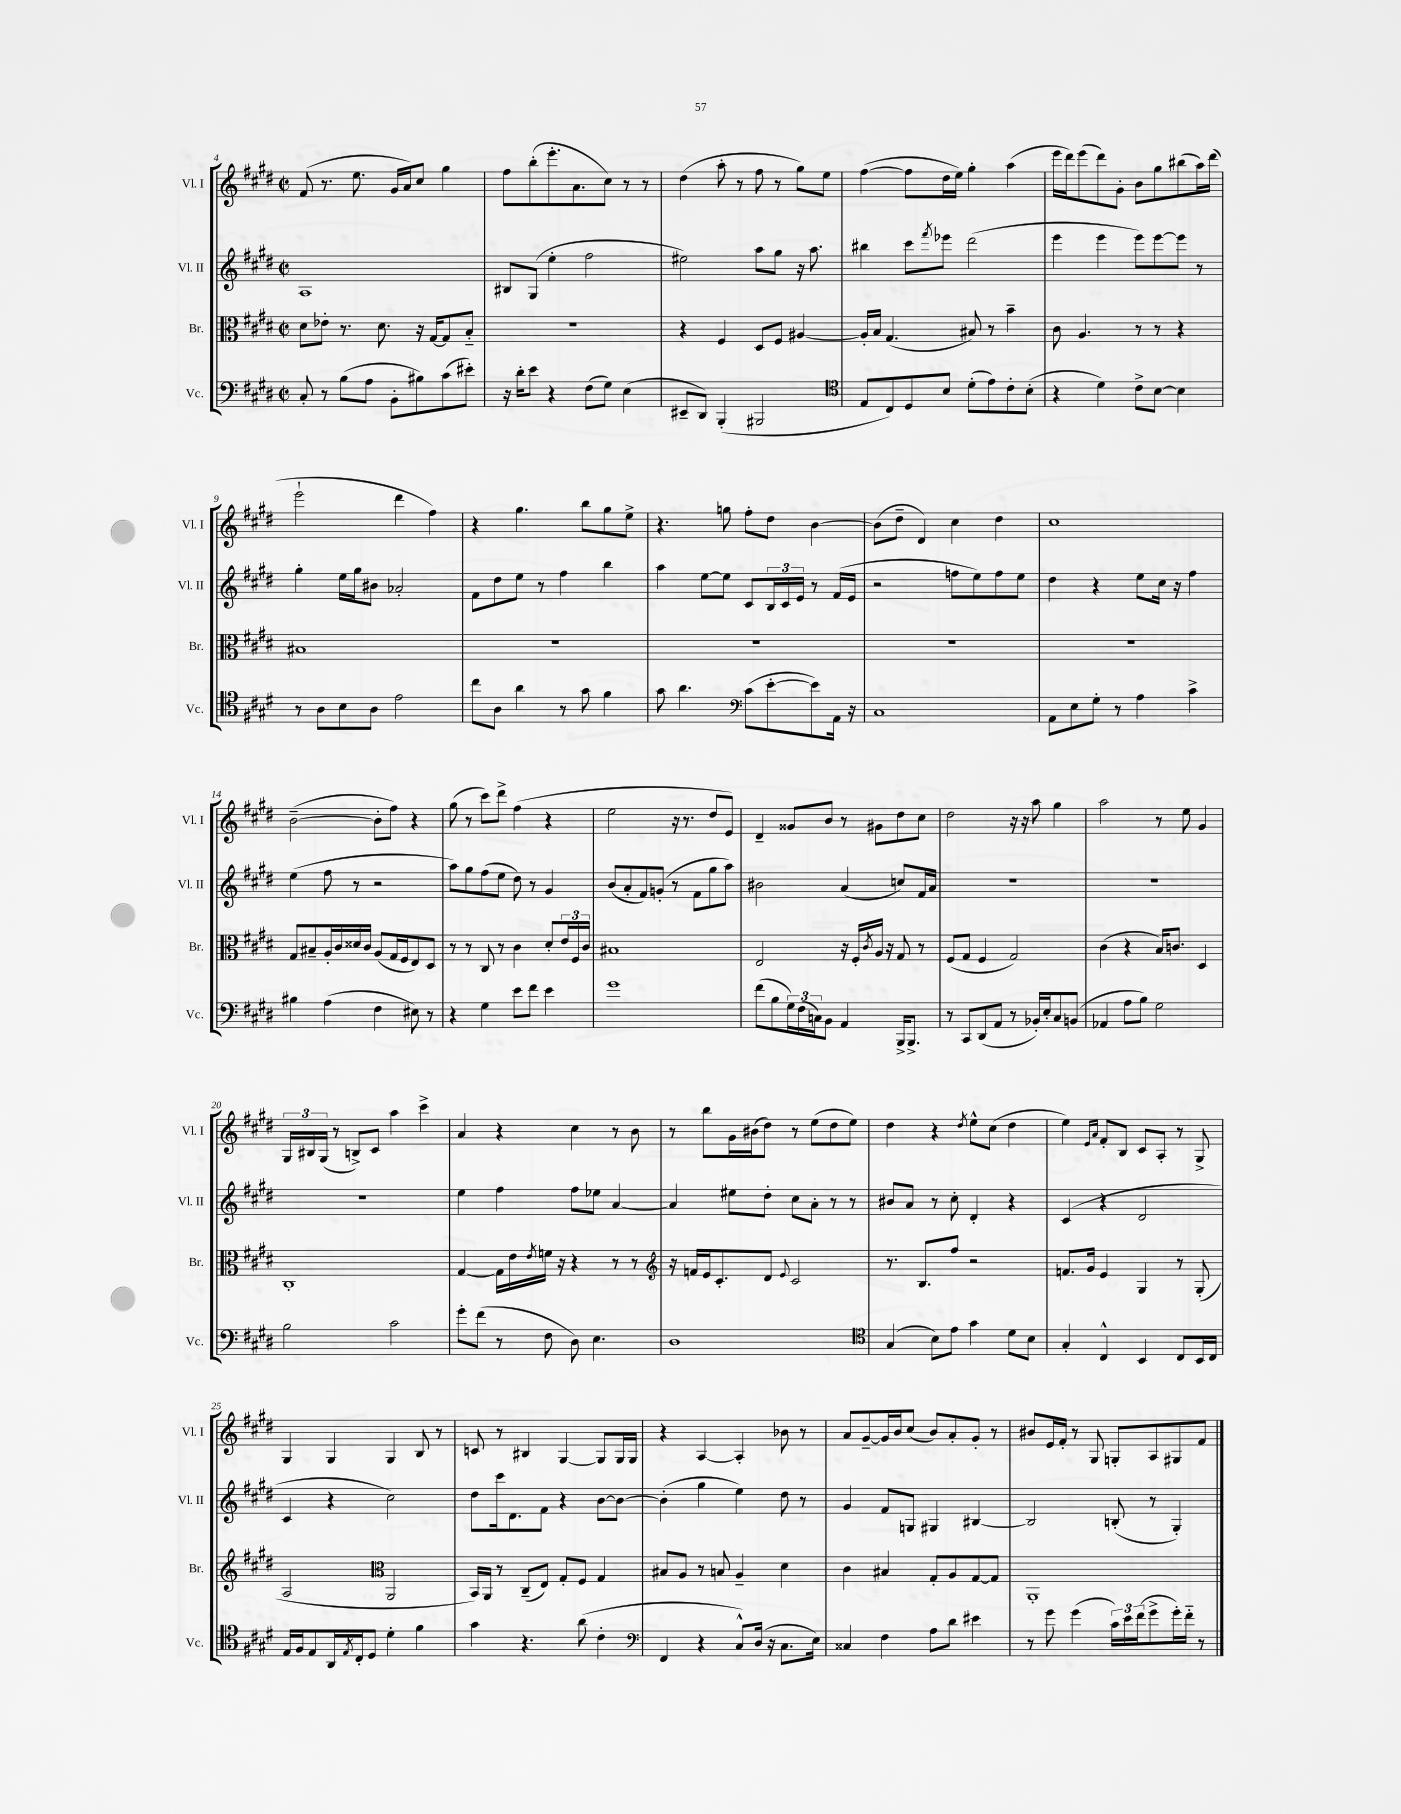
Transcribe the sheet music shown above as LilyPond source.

<<
\new StaffGroup <<
\new Staff = "s0" \with { instrumentName = "Vl. I" shortInstrumentName = "Vl. I" } {
    \clef treble \key e \major \defaultTimeSignature \time 2/2
    fis'8( r8. e''8. gis'16 a'16) cis''8 gis''4 |
    fis''8 b''8-.( e'''8.-. a'8. cis''8) r8 r8 |
    dis''4( a''8-. r8 fis''8 r8 gis''8) e''8 |
    fis''4~( fis''8 dis''16 e''16) gis''4-. a''4( |
    e'''16 dis'''16) e'''8( dis'''8) gis'8-. b'8 gis''8 bis''8( a''16) dis'''16( |
    e'''2-! dis'''4 fis''4) |
    r4 gis''4. b''8 gis''8 e''8-> |
    r4. g''8 fis''8-. dis''8 b'4~ |
    b'8( dis''8-- dis'4) cis''4 dis''4 |
    cis''1 |
    b'2~--( b'8-. fis''8) r4 |
    gis''8( r8 cis'''8) dis'''8-> fis''4( r4 |
    e''2 r16 r8. dis''8 e'8) |
    dis'4-- gisis'8 b'8 r8 gis'8 dis''8 cis''8 |
    dis''2 r16 r16 a''8 gis''4 |
    a''2 r8 e''8 gis'4 |
    \tuplet 3/2 { gis16 bis16 gis16( } r8 b8->) cis'8 a''4 cis'''4-> |
    a'4 r4 cis''4 r8 b'8 |
    r8 b''8 gis'16 bis'16( dis''8) r8 e''8( dis''8 e''8) |
    dis''4 r4 \acciaccatura { dis''8 } e''8-^ cis''8( dis''4 |
    e''4) \grace { e'16 a'16 } fis'8-. b8 cis'8 a8-. r8 gis8-> |
    gis4 gis4 gis4 b8 r8 |
    c'8 r8 bis4 gis4~ gis8 gis16 gis16 |
    r4 a4~ a4-. bes'8 r8 |
    a'8 gis'8~-- gis'16 b'16 cis''8( b'8) a'8-. gis'8-. r8 |
    bis'8 e'16 fis'16-. r8 gis8 g8-. a8 gis8 fis'8 \bar "|." |
}
\new Staff = "s1" \with { instrumentName = "Vl. II" shortInstrumentName = "Vl. II" } {
    \clef treble \key e \major \defaultTimeSignature \time 2/2
    a1 |
    bis8 gis8( e''4-. fis''2 |
    eis''2) a''8 gis''8 r16 a''8. |
    bis''4 cis'''8 \acciaccatura { fis'''8 } ees'''8 dis'''2( |
    e'''4 e'''4 e'''8) e'''8~ e'''8 r8 |
    gis''4-. e''16 gis''16 bis'8 aes'2-. |
    fis'8 dis''8 e''8 r8 fis''4 b''4 |
    a''4 e''8~ e''8 cis'8 \tuplet 3/2 { b16 cis'16 e'16 } r8 fis'16( e'16 |
    r2 f''8 e''8) f''8 e''8 |
    dis''4 r4 e''8 cis''16 r16 fis''4 |
    e''4( fis''8 r8 r2 |
    a''8) gis''8 fis''8( e''8 dis''8) r8 gis'4 |
    b'8( a'8-. fis'8) g'8-.( r8 fis'8 gis''8 a''8) |
    bis'2 a'4( c''8) fis'16 a'16 |
    R1 |
    R1 |
    R1 |
    e''4 fis''4 fis''8 ees''8 a'4~ |
    a'4 eis''8 dis''8-. cis''8 a'8-. r8 r8 |
    bis'8 a'8 r8 cis''8-. dis'4-. r4 |
    cis'4( r4 dis'2 |
    cis'4 r4 cis''2) |
    dis''8 cis'''16 dis'8. fis'8 r4 b'8~ b'8~ |
    b'4-.( gis''4 e''4) dis''8 r8 |
    gis'4 fis'8 g8 gis4 bis4~ |
    bis2 b8-.( r8 gis4-.) \bar "|." |
}
\new Staff = "s2" \with { instrumentName = "Br." shortInstrumentName = "Br." } {
    \clef alto \key e \major \defaultTimeSignature \time 2/2
    dis'8 ees'8-. r8. dis'8. r16 gis16~ gis8 b8-_ |
    R1 |
    r4 fis4 dis8 fis8 ais4~ |
    ais16-. b16 gis4.( bis8) r8 b'4-- |
    cis'8 a4. r8 r8 r4 |
    bis1 |
    R1 |
    R1 |
    R1 |
    R1 |
    gis8 bis8-- a16-. cis'16 disis'16 cis'16 a8( gis16 fis16 e8) dis8 |
    r8 r8 cis8 r8 cis'4 dis'8-. \tuplet 3/2 { e'16 fis16 cis'16 } |
    bis1 |
    e2 r16 fis16-. \acciaccatura { cis'8 } a16 r16 gis8 r8 |
    fis8( gis8 fis4 gis2) |
    cis'4( r4 b16) c'8. dis4 |
    cis1-. |
    gis4~ gis16 e'16 \acciaccatura { e'8 } f'16 r16 r4 r8 r8 |
    \clef treble r16 f'16 e'16 cis'8.-. dis'8 \appoggiatura { e'8 } cis'2 |
    r8. b8. fis''8 r2 |
    f'8. gis'16 e'4 gis4 r8 gis8-.( |
    a2 \clef alto a,2 |
    b,16) a,16 r8 cis8--( e8) gis8-. fis8 gis4 |
    bis8 a8 r8 b8 a4-- dis'4 |
    cis'4 bis4 gis8-. a8 gis8~ gis8 |
    a,1-. \bar "|." |
}
\new Staff = "s3" \with { instrumentName = "Vc." shortInstrumentName = "Vc." } {
    \clef bass \key e \major \defaultTimeSignature \time 2/2
    cis8-. r8 b8( a8 b,8-. bis8) cis'8( eis'8-.) |
    r16 dis'16-. e'8 r4 fis8( gis8) e4( |
    eis,8-- dis,8) b,,4-.( bis,,2 |
    \clef tenor e8 cis8) dis8 b8 dis'8-.( e'8) cis'8-. b8-.( |
    r4 dis'4) cis'8-> b8~ b4 |
    r8 a8 b8 a8 e'2 |
    cis''8 a8 a'4 r8 gis'8 fis'4 |
    gis'8 a'4. \clef bass cis'8( e'8~-. e'8) a,16 r16 |
    cis1 |
    a,8 e8 gis8-. r8 a4 cis'4-> |
    bis4 a4( fis4 eis8) r8 |
    r4 gis4 e'8 fis'8 e'4 |
    gis'1 |
    fis'8( b8 \tuplet 3/2 { gis16) fis16( c16) } b,8 a,4 b,,16-> b,,8.-> |
    r8 cis,8 dis,8( a,8 r8 bes,16-.) e16-. cis8 b,8( |
    aes,4 a8 b8) gis2 |
    b2 cis'2 |
    gis'8-. fis'8( r8 fis8 dis8) e4. |
    dis1 |
    \clef tenor gis4( b8) e'8 gis'4 dis'8 b8 |
    gis4-. cis4-^ b,4 cis8 b,16 cis16 |
    e16 fis16 e8 a,16 \acciaccatura { e8 } cis16-. dis8 dis'4-. fis'4 |
    gis'4 r4. a'8( cis'4-. |
    \clef bass fis,4 r4 cis8-^) dis16( r16 cis8. e16) |
    cisis4 fis4 a8 dis'8 eis'4 |
    r8 gis'8 gis'4( \tuplet 3/2 { cis'16) e'16 fis'16( } gis'8-> gis'16-.) fis'16-_ r8 \bar "|." |
}
>>
>>
\layout { \context { \Score currentBarNumber = #4 } }
